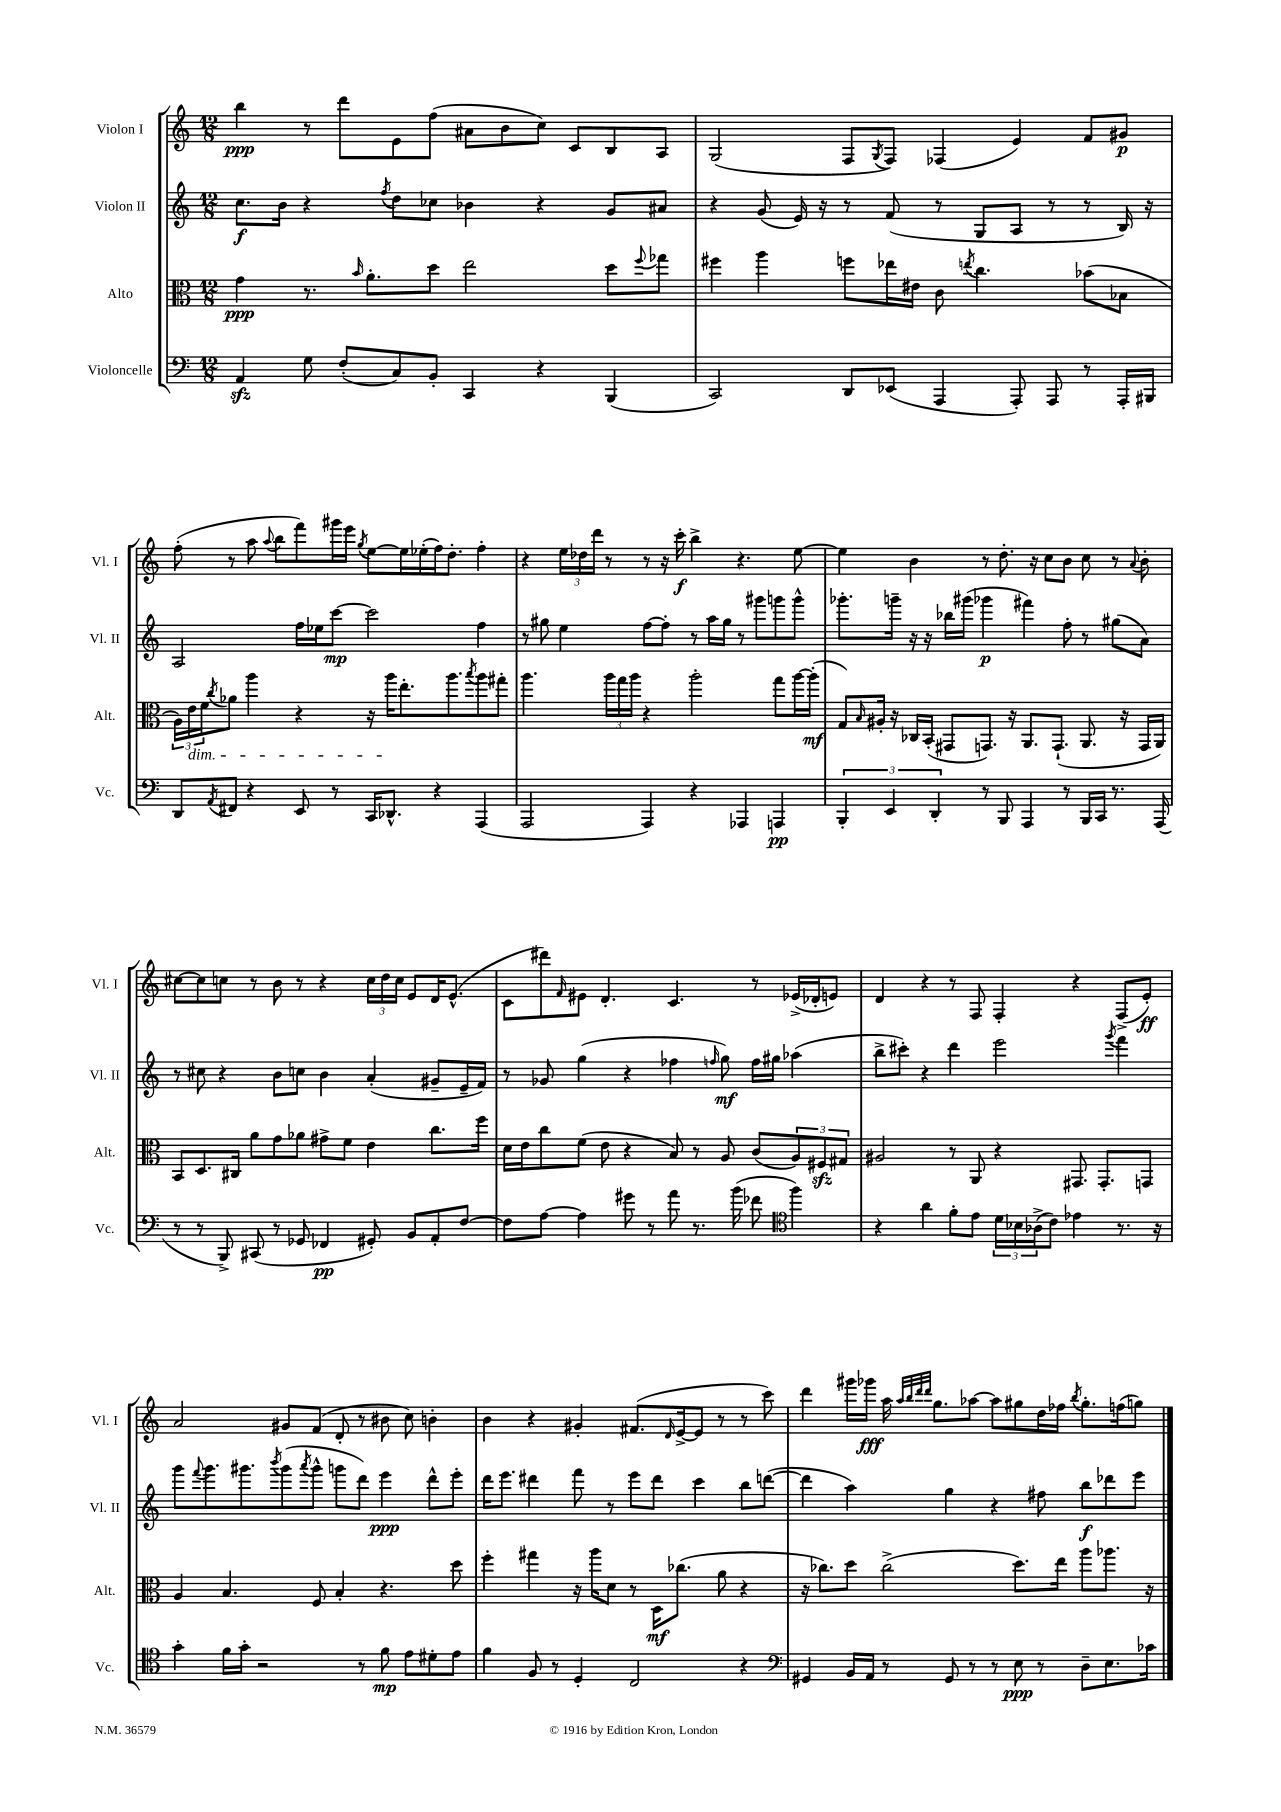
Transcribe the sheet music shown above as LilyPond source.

<<
\new StaffGroup <<
\new Staff = "s0" \with { instrumentName = "Violon I" shortInstrumentName = "Vl. I" } {
    \clef treble \key c \major \numericTimeSignature \time 12/8
    b''4\ppp r8 d'''8 e'8 f''8( ais'8 b'8 c''8) c'8 b8 a8 |
    g2( f8 \acciaccatura { g8 } f8) fes4( e'4) f'8 gis'8\p |
    f''8-.( r8 a''8 \appoggiatura { a''8 } b''8 f'''8) gis'''16 e'''16 \acciaccatura { g''8 } e''8~ e''16 ees''16-.( f''16) d''8.-. f''4-. |
    r4 \tuplet 3/2 { e''16 des''16 d'''16 } r8 r8 r16 c'''16-.\f b''4-> r4. e''8~ |
    e''4 b'4 r8 d''8.-. r16 c''8 b'8 c''8 r8 \appoggiatura { a'8 } b'8-. |
    cis''8~ cis''8 c''8 r8 b'8 r8 r4 \tuplet 3/2 { c''16 d''16 c''16 } e'8 d'16 e'8.-^( |
    c'8 dis'''8) \grace { f'16 } eis'8 d'4.-. c'4. r8 ees'16->( des'16-. e'8) |
    d'4 r4 r8 f8 f4-. r4 f8->( e'8-.\ff) |
    a'2 gis'8 f'8( d'8-. r8 bis'8 c''8) b'4-. |
    b'4 r4 gis'4-. fis'8.( \grace { d'16 } e'16~-> e'8 r8 r8 c'''8) |
    d'''4 gis'''16 ges'''16\fff a''16 \grace { a''32 b''32 d'''32 d'''32 } g''8. aes''8~ aes''8 gis''8 d''16 fes''16 \acciaccatura { b''8 } gis''8.-. f''16( g''8) \bar "|." |
}
\new Staff = "s1" \with { instrumentName = "Violon II" shortInstrumentName = "Vl. II" } {
    \clef treble \key c \major \numericTimeSignature \time 12/8
    c''8.\f b'16 r4 \acciaccatura { f''8 } d''8 ces''8 bes'4 r4 g'8 ais'8 |
    r4 g'8( e'16) r16 r8 f'8( r8 g8 a8 r8 r8 b16) r16 |
    a2 f''16 ees''16 c'''8~\mp c'''2 f''4 |
    r8 gis''8 e''4 f''8~ f''8-. r8 a''16 gis''16 r8 gis'''8 g'''8 g'''8-^ |
    ges'''8.-. g'''16-- r16 r16 bes''16 gis'''16( ges'''4\p fis'''4) f''8-. r8 gis''8( a'8) |
    r8 cis''8 r4 b'8 c''8 b'4 a'4-.( gis'8-- e'16-- f'16) |
    r8 ges'8 g''4( r4 fes''4 \grace { f''16 } g''8\mf) f''16 gis''16 aes''4( |
    b''8-> cis'''8-.) r4 d'''4 e'''2 \acciaccatura { g'''8 } f'''4 |
    g'''8 \appoggiatura { f'''8 } g'''8. gis'''8. \acciaccatura { b'''8 } gis'''8( \acciaccatura { a'''8 } gis'''8-^ g'''8 d'''8) e'''4\ppp d'''8-^ e'''8-. |
    d'''16 e'''8. dis'''4 f'''8 r8 e'''8 dis'''8 c'''4 b''8 d'''8~( |
    d'''4 a''4) g''4 r4 fis''8 b''8\f des'''8 e'''8 \bar "|." |
}
\new Staff = "s2" \with { instrumentName = "Alto" shortInstrumentName = "Alt." } {
    \clef alto \key c \major \numericTimeSignature \time 12/8
    g'4\ppp r8. \grace { b'16 } a'8.-. d''8 e''2 d''8 \appoggiatura { f''8 } ges''8 |
    fis''4 a''4 f''8 ees''16 eis'16 c'8 \acciaccatura { e''8 } c''4. bes'8( bes8 |
    \tuplet 3/2 { a16) e'16\dim f'16 } \acciaccatura { c''8 } aes'8 a''4 r4 r16 a''16\! e''8.-. a''8. \acciaccatura { b''8 } a''8 gis''8-. |
    a''4. \tuplet 3/2 { a''16 g''16 a''16 } r4 a''2-. g''8 a''16~ a''16-.\mf( |
    g8) \grace { b16 } ais16-. r16 ces16 b,16-.( gis,8 g,8.) r16 a,8. g,8.-!( a,8. r16 g,16 a,16) |
    b,8 d8. cis16 a'8 g'8 aes'8 gis'8-> f'8 e'4 c''8. f''16 |
    d'16 e'16 c''8 f'8( e'8 r4 b8) r8 a8 c'8( \tuplet 3/2 { a8) fis8\sfz gis8 } |
    ais2 r8 a,8 r4 gis,8. gis,8.-. g,8 |
    a4 b4. f8 b4-. r4. d''8 |
    f''4-. gis''4 r16 a''16 d'8 r8 d16\mf ces''8.( a'8 r4 |
    r16 ces''8.) d''8 ces''2->( d''8.) e''16 a''8 aes''8. r16 \bar "|." |
}
\new Staff = "s3" \with { instrumentName = "Violoncelle" shortInstrumentName = "Vc." } {
    \clef bass \key c \major \numericTimeSignature \time 12/8
    a,4\sfz g8 f8-.( c8) b,8-. c,4 r4 b,,4( |
    c,2) d,8 ees,8( a,,4 a,,8-.) a,,8 r8 a,,16-. bis,,16 |
    d,8 \acciaccatura { a,8 } fis,8 r4 e,8 r8 c,16 des,8.-^ r4 a,,4( |
    a,,2 a,,4) r4 aes,,4 a,,4\pp |
    \tuplet 3/2 { b,,4-. e,4 d,4-. } r8 b,,8 a,,4 r8 b,,16 c,16 r8. a,,16( |
    r8 r8 b,,8->) cis,8( r8 ges,8 fes,4\pp gis,8-.) b,8 a,8-. f8~ |
    f8 a8~ a4 gis'8 r8 a'8 r8. b'16( fes'8 \clef tenor f''4) |
    r4 a'4 f'8-. e'8 \tuplet 3/2 { d'16 bes16 aes16->( } c'8) ees'4 r8. r16 |
    g'4-. f'16 g'16-. r2 r8 f'8\mp e'8 dis'8-. e'8 |
    f'4 f8 r8 d4-. c2 r4 |
    \clef bass gis,4 b,16 a,16 r8 gis,8 r8 r8 e8\ppp r8 d8-- e8. ces'16 \bar "|." |
}
>>
>>
\layout { \context { \Score \remove "Bar_number_engraver" } }
